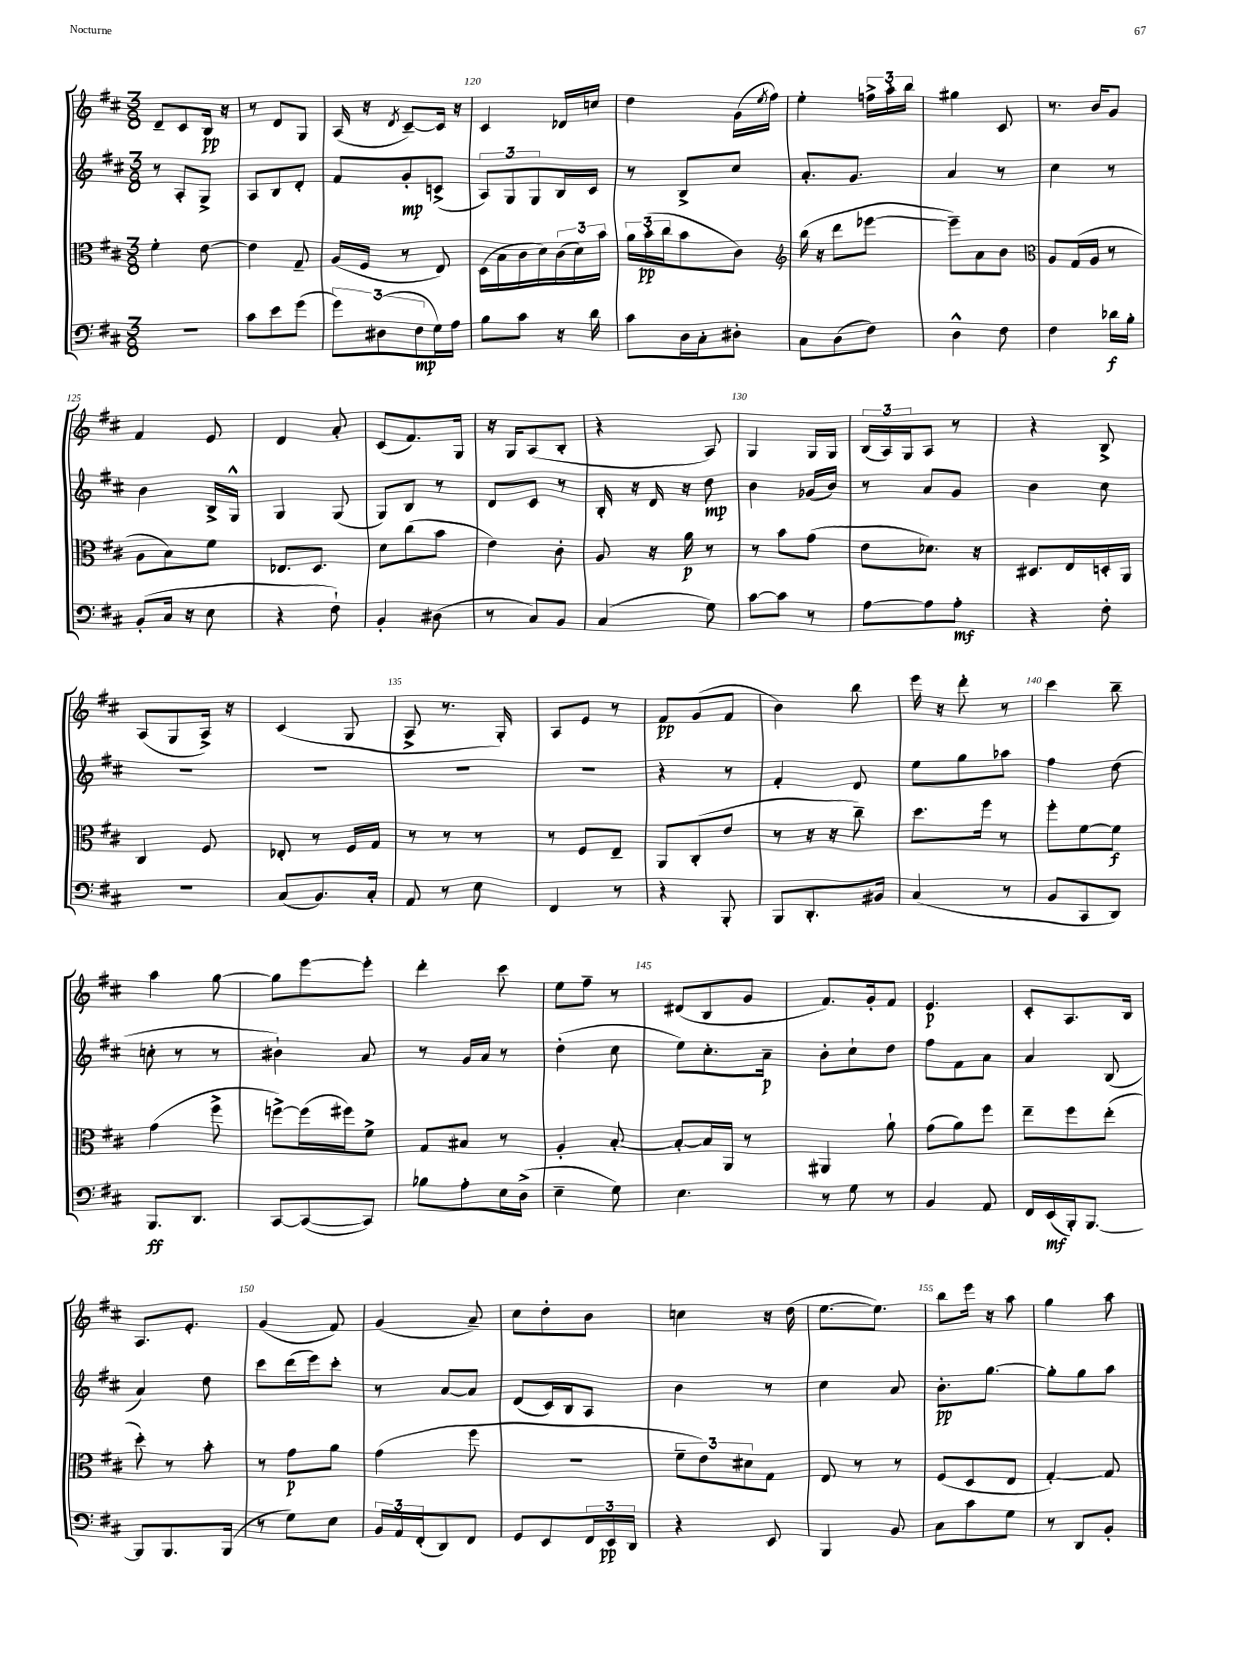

**kern	**kern	**kern	**kern
*staff4	*staff3	*staff2	*staff1
*clefF4	*clefC3	*clefG2	*clefG2
*k[f#c#]	*k[f#c#]	*k[f#c#]	*k[f#c#]
*M3/8	*M3/8	*M3/8	*M3/8
4.r	4f#'\	8r	8d~/L
.	.	8A'/L	8c#/
.	[8e\	8G^/J	16B/Jk
.	.	.	16r
=	=	=	=
8c#\L	4e\]	8A/L	8r
8e\	.	8B/	8d/L
(8g\J	8G~/	8d'/J	8G/J
=	=	=	=
12g\L)	(16A/LL	8f#/L	(16A/
.	16F#/JJ	.	16r
(12D#\	.	.	.
.	.	.	8qd/
.	8r	8g'/	[8c#~/L)
12F#\	.	.	.
16G\L)	8E/)	(8c^/J	16c#/]Jk
16A\JJ	.	.	16r
=	=	=	=
8B\L	(16D\LL	12A/L)	4c#/
.	16B\	.	.
.	.	12G/	.
8c#\J	16c#\	.	.
.	.	12G/	.
.	16d\)	.	.
16r	(24c#\	16B/L	16d-/LL
.	24d\)	.	.
16d\	.	16c#/JJ	16cc/JJ
.	24b\JJ	.	.
=	=	=	=
8c#\L	24a\LL	8r	4dd\
.	(24b'\	.	.
.	24cc#\J	.	.
16D\L	8b\	8B^/L	.
16C#'\J	.	.	.
8D#'\J	8c#\J)	8cc#/J	(16g\LL
.	.	.	8qee/
.	.	.	16ff#\JJ)
=	=	=	=
*	*clefG2	*	*
8C#\L	(16bb\	8.a'/L	4ee'\
.	16r	.	.
(8D\	8ddd\L	.	.
.	.	8.g/J	.
8F#\J)	[8eee-\J	.	24ff^\LL
.	.	.	24aa'\
.	.	.	24bb\JJ
=	=	=	=
4D^^\	8eee-~\]L)	4a/	4gg#\
.	8a\	.	.
8F#\	8b\J	8r	8c#/
=	=	=	=
*	*clefC3	*	*
4F#\	8A/L	4cc#\	8.r
.	(16G/L	.	.
.	16A/JJ	.	16b/LK
16d-\LL	8r	8r	8g/J
16B'\JJ	.	.	.
=	=	=	=
(8BB'/L	8A\L	4b\	4f#/
16C#/Jk	8B\)	.	.
16r	.	.	.
8E\	8f#\J	16B^/LL	8e/
.	.	16G^^/JJ	.
=	=	=	=
4r	8.E-/L	4G/	4d/
.	8.D/J	.	.
8F#`\)	.	(8G/	8a'/
=	=	=	=
4BB'/	8d\L	8G/L)	(8c#/L
.	(8cc#\	8B/J	8.f#/)
(8D#\	8b\J	8r	.
.	.	.	16G/Jk
=	=	=	=
8r	4e\)	8d/L	16r
.	.	.	16G/LK
8C#/L)	.	8c#/J	(8A/
8BB/J	8c#'\	8r	8B'/J
=	=	=	=
(4C#/	8A/	16B'/	4r
.	.	16r	.
.	16r	16d/	.
.	16a\	16r	.
8G\)	8r	8dd\	8A/)
=	=	=	=
[8c#\L	8r	4b\	4G/
8c#\]J	8b\L	.	.
8r	(8g\J	(16g-/LL	16G/LL
.	.	16b/JJ)	16G/JJ
=	=	=	=
[8A\L	8e\L	8r	(24B/LL
.	.	.	24A/)
.	.	.	24G/J
8A\]	8.d-\J)	8a/L	8A/J
8A'\J	.	8g/J	8r
.	16r	.	.
=	=	=	=
4r	8.D#/L	4b\	4r
.	16E/L	.	.
8F#'\	16D'/	8cc#\	8B^/
.	16AA/JJ	.	.
=	=	=	=
4.r	4C#/	4.r	(8A/L
.	.	.	8G/
.	8F#/	.	16A^/Jk)
.	.	.	16r
=	=	=	=
(8C#/L	8E-'/	4.r	(4c#/
8.BB/)	8r	.	.
.	16F#/LL	.	8G/
16C#'/Jk	16G/JJ	.	.
=	=	=	=
8AA/	8r	4.r	8A^/
8r	8r	.	8.r
8E\	8r	.	.
.	.	.	16G'/)
=	=	=	=
4FF#/	8r	4.r	8A/L
.	8F#/L	.	8e/J
8r	8E~/J	.	8r
=	=	=	=
4r	8AA/L	4r	8f#/L
.	(8C#'/	.	(8g/
8BBB'/	8e/J	8r	8f#/J
=	=	=	=
8BBB/L	8r	4f#'/	4b\)
8.DD'/	16r	.	.
.	16r	.	.
.	8cc#~\)	8d/	8bb\
16BB#/Jk	.	.	.
=	=	=	=
(4C#/	8.dd\L	8ee\L	16eee\
.	.	.	16r
.	.	8gg\	8ddd'\
.	16ff#\Jk	.	.
8r	8r	8aa-\J	8r
=	=	=	=
8BB/L	8ff#'\L	4ff#\	4ccc#\
8CC#/	[8f#\	.	.
8DD/J)	8f#\]J	(8dd\	8bb~\
=	=	=	=
8.BBB/L	(4g\	8cc'\	4aa\
.	.	8r	.
8.DD/J	.	.	.
.	8ff#^\	8r	[8gg\
=	=	=	=
[8CC#/L	[8ff^\L)	4b#`\)	8gg\]L
(8CC#/_	(16ff\]L	.	[8eee\
.	16ff#\J)	.	.
8CC#/]J)	8f#^\J	8a/	8eee'\]J
=	=	=	=
8B-\L	8G/L	8r	4ddd'\
8A'\	8B#/J	16g/LL	.
.	.	16a/JJ	.
16E\L	8r	8r	8ccc#\
(16D^\JJ	.	.	.
=	=	=	=
4E~\	4A'/	(4dd'\	8ee\L
.	.	.	8ff#~\J
8G\)	[8B'/	8cc#\	8r
=	=	=	=
4.E\	8B'/_L	8ee\L)	(8d#/L
.	16B/]L	8.cc#'\	8B/
.	16AA/JJ	.	.
.	8r	.	8g/J
.	.	16a~\Jk	.
=	=	=	=
8r	4AA#/	8b'\L	8.f#/L)
8G\	.	8cc#`\	.
.	.	.	16g'/k
8r	8a`\	8dd\J	8f#/J
=	=	=	=
4BB/	(8g\L	8ff#\L	4.e/
.	8a\)	8f#\	.
8AA/	8ff#\J	8a\J	.
=	=	=	=
16FF#/LL	8ee~\L	4a/	8c#'/L
(16EE/	.	.	.
16BBB'/J)	8ff#\	.	8.A/
[8.BBB/J	.	.	.
.	(8ee'\J	(8B/	.
.	.	.	16B/Jk
=	=	=	=
8BBB/]L	8dd'\)	4a/)	8.A/L
8.BBB/	8r	.	.
.	.	.	8.e'/J
.	8b'\	8dd\	.
(16BBB/Jk	.	.	.
=	=	=	=
8r	8r	8ccc#\L	(4g/
8G\L)	8g\L	(16ddd\L	.
.	.	16eee\J)	.
8E\J	8a\J	8ccc#'\J	8f#/)
=	=	=	=
24BB/LL	(4g\	8r	(4g/
24AA/	.	.	.
(24FF#'/J	.	.	.
8DD/)	.	[8a/L	.
8FF#/J	8ff#\	8a/]J	8a~/)
=	=	=	=
8GG/L	4.r	(8d/L	8cc#\L
8EE/	.	16c#/L)	8dd'\
.	.	16B/J	.
24FF#/L	.	8A/J	8b\J
24EE/	.	.	.
24DD/JJ	.	.	.
=	=	=	=
4r	12f#~\L	4b\	4cc\
.	12e\)	.	.
.	12d#\	.	.
8EE/	8G\J	8r	16r
.	.	.	(16dd\
=	=	=	=
4BBB/	8E/	4cc#\	[8.ee\L
.	8r	.	.
.	.	.	8.ee\]J)
8BB/	8r	8a/	.
=	=	=	=
8C#\L	(8F#/L	8.b'\L	8bb\L
8c#\	8D/	.	16eee\Jk
.	.	[8.gg\J	16r
8G\J	8E/J	.	8aa\
=	=	=	=
8r	[4G'/)	8gg'\]L	4gg\
8DD/L	.	8gg\	.
8BB'/J	8G/]	8aa\J	8aa\
==	==	==	==
*-	*-	*-	*-
